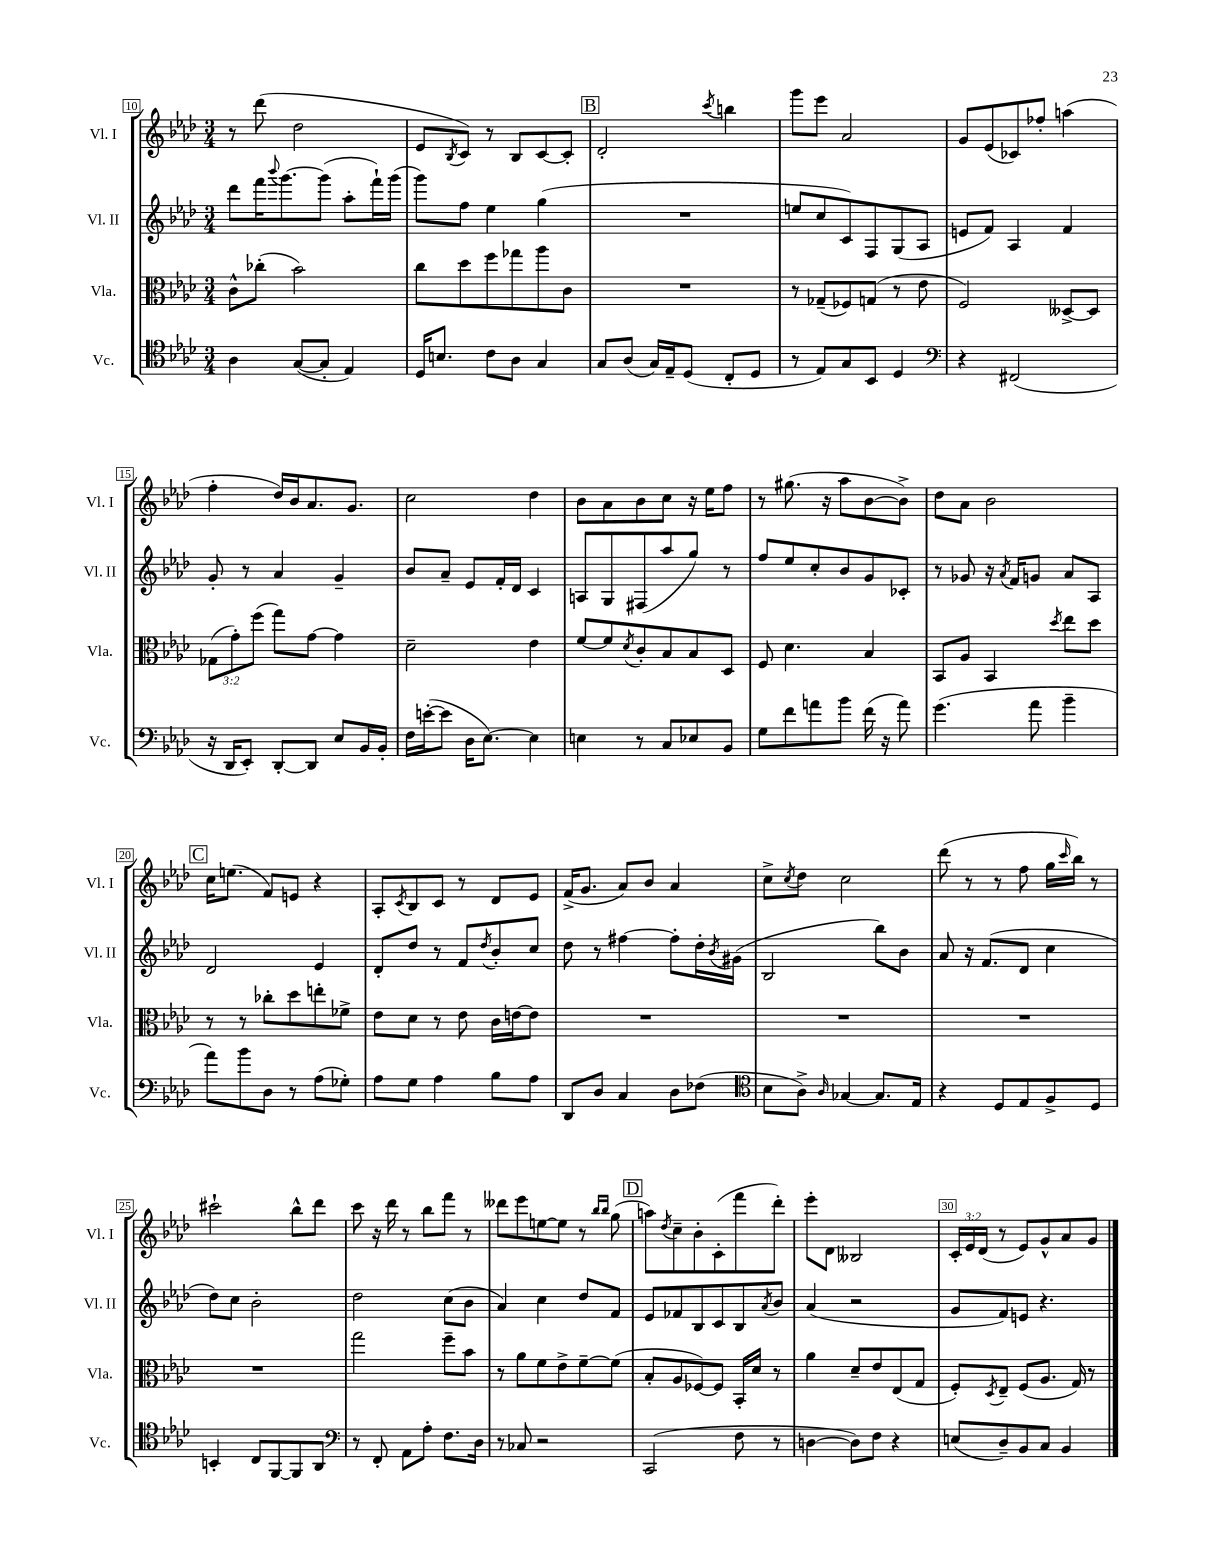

**kern	**kern	**kern	**kern
*staff4	*staff3	*staff2	*staff1
*clefC4	*clefC3	*clefG2	*clefG2
*k[b-e-a-d-]	*k[b-e-a-d-]	*k[b-e-a-d-]	*k[b-e-a-d-]
*M3/4	*M3/4	*M3/4	*M3/4
4A-	8c^^	8ddd-	8r
.	(8cc-'	16fff	(8ddd-
.	.	8qqbbb-	.
.	.	[8.ggg	.
([8G	2b-)	.	2dd-
8G']	.	(8ggg]	.
4E-)	.	8aa-'	.
.	.	16fff`)	.
.	.	(16ggg	.
=	=	=	=
16D-	8cc	8ggg)	8e-
8.B	.	.	.
.	.	.	8qB-
.	8dd-	8ff	8c)
8c	8ff	4ee-	8r
8A-	8gg-	.	8B-
4G	8aa-	(4gg	[8c
.	8c	.	8c']
=	=	=	=
8G	2.r	2.r	2d-'
(8A-	.	.	.
16G)	.	.	.
16E-~	.	.	.
(8D-	.	.	.
.	.	.	8qccc
8C'	.	.	4bb
8D-	.	.	.
=	=	=	=
8r	8r	8ee	8ggg
8E-)	(8G-~	8cc	8eee-
8G	8F-)	8c)	2a-
8BB-	(8G	8F	.
4D-	8r	(8G	.
.	8e-	8A-	.
=	=	=	=
*clefF4	*	*	*
4r	2F)	8e	8g
.	.	8f)	(8e-
(2FF#	.	4A-	8c-)
.	.	.	8ff-'
.	[8D--^	4f	(4aa
.	8D--]	.	.
=	=	=	=
16r	(12G-	8g'	4ff'
16DD-	.	.	.
.	12g')	.	.
8EE-')	.	8r	.
.	(12ff	.	.
[8DD-'	8gg)	4a-	16dd-)
.	.	.	16b-
8DD-]	[8g	.	8.a-
8E-	4g]	4g~	.
.	.	.	8.g
16BB-	.	.	.
16BB-'	.	.	.
=	=	=	=
16F	2d-~	8b-	2cc
([16e'	.	.	.
8e]	.	8a-~	.
16D-	.	8e-	.
[8.E-)	.	.	.
.	.	16f'	.
.	.	16d-	.
4E-]	4e-	4c	4dd-
=	=	=	=
4E	[8f	8A	8b-
.	8f]	8G	8a-
.	8qd-	.	.
8r	8c'	(8F#	8b-
8C	8B-	8aa-	8cc
8E-	8B-	8gg)	16r
.	.	.	16ee-
8BB-	8D-	8r	8ff
=	=	=	=
8G	8F	8ff	8r
8f	4.d-	8ee-	(8.gg#
8a	.	8cc'	.
.	.	.	16r
8b-	.	8b-	8aa-
(16f	4B-	8g	[8b-
16r	.	.	.
8a)	.	8c-'	8b-^])
=	=	=	=
(4.g	8BB-	8r	8dd-
.	8A-	8g-	8a-
.	4BB-	16r	2b-
.	.	8qa-	.
.	.	16f	.
8a-	.	8g	.
.	8qdd-	.	.
4b-~	8ee-	8a-	.
.	8dd-	8A-	.
=	=	=	=
8a-)	8r	2d-	16cc
.	.	.	(8.ee
8b-	8r	.	.
8D-	8cc-'	.	8f)
8r	8dd-	.	8e
(8A-	8ee'	4e-	4r
8G-')	8f-^	.	.
=	=	=	=
8A-	8e-	8d-'	8A-'
.	.	.	8qc
8G	8d-	8dd-	8B-
4A-	8r	8r	8c
.	8e-	8f	8r
.	.	8qdd-	.
8B-	16c	8b-'	8d-
.	[16e	.	.
8A-	8e]	8cc	8e-
=	=	=	=
8DD-	2.r	8dd-	(16f^
.	.	.	8.g
8D-	.	8r	.
4C	.	[4ff#	8a-)
.	.	.	8b-
8D-	.	8ff#']	4a-
(8F-	.	16dd-'	.
.	.	8qb-	.
.	.	(16g#	.
=	=	=	=
*clefC4	*	*	*
8B-	2.r	2B-	8cc^
.	.	.	8qcc
8A-^)	.	.	8dd-
16qqA-	.	.	.
[4G-	.	.	2cc
8.G-]	.	8bb-)	.
.	.	8b-	.
16E-	.	.	.
=	=	=	=
4r	2.r	8a-	(8ddd-
.	.	16r	8r
.	.	(8.f	.
8D-	.	.	8r
8E-	.	8d-	8ff
8F^	.	4cc	16gg
.	.	.	16qqccc
.	.	.	16bb-)
8D-	.	.	8r
=	=	=	=
4BB'	2.r	8dd-)	2ccc#`
.	.	8cc	.
8C	.	2b-'	.
[8FF	.	.	.
8FF]	.	.	8bb-^^
8AA-	.	.	8ddd-
=	=	=	=
*clefF4	*	*	*
8r	2gg	2dd-	8ccc
8FF'	.	.	16r
.	.	.	16ddd-
8AA-	.	.	8r
8A-'	.	.	8bb-
8.F	8ff~	(8cc	8fff
.	8b-	8b-	8r
16D-	.	.	.
=	=	=	=
8r	8r	4a-)	8ddd--
8C-	8a-	.	8eee-
2r	8f	4cc	[8ee
.	8e-^	.	8ee]
.	[8f~	8dd-	8r
.	.	.	16qqbb-
.	.	.	16qqbb-
.	(8f]	8f	(8gg
=	=	=	=
(2CC	8B-'	8e-	8aa)
.	.	.	8qdd-
.	8A-	8f-	8cc~
.	[8F-)	8B-	8b-'
.	8F-]	8c	(8c'
8F	16BB-'	8B-	8fff
.	16d-	.	.
.	.	8qa-	.
8r	8r	8b-	8ddd-')
=	=	=	=
[4D	4a-	(4a-	8eee-'
.	.	.	8d-
8D])	8d-~	2r	2B--
8F	8e-	.	.
4r	(8E-	.	.
.	8G	.	.
=	=	=	=
(8E	8F')	8g	24c'
.	.	.	24e-
.	.	.	(24d-
.	8qD-	.	.
8D-~)	8E-~	8f)	8r
8BB-	(8F	8e	8e-)
8C	8.A-	4.r	8g^^
4BB-	.	.	8a-
.	16G)	.	.
.	8r	.	8g
==	==	==	==
*-	*-	*-	*-
